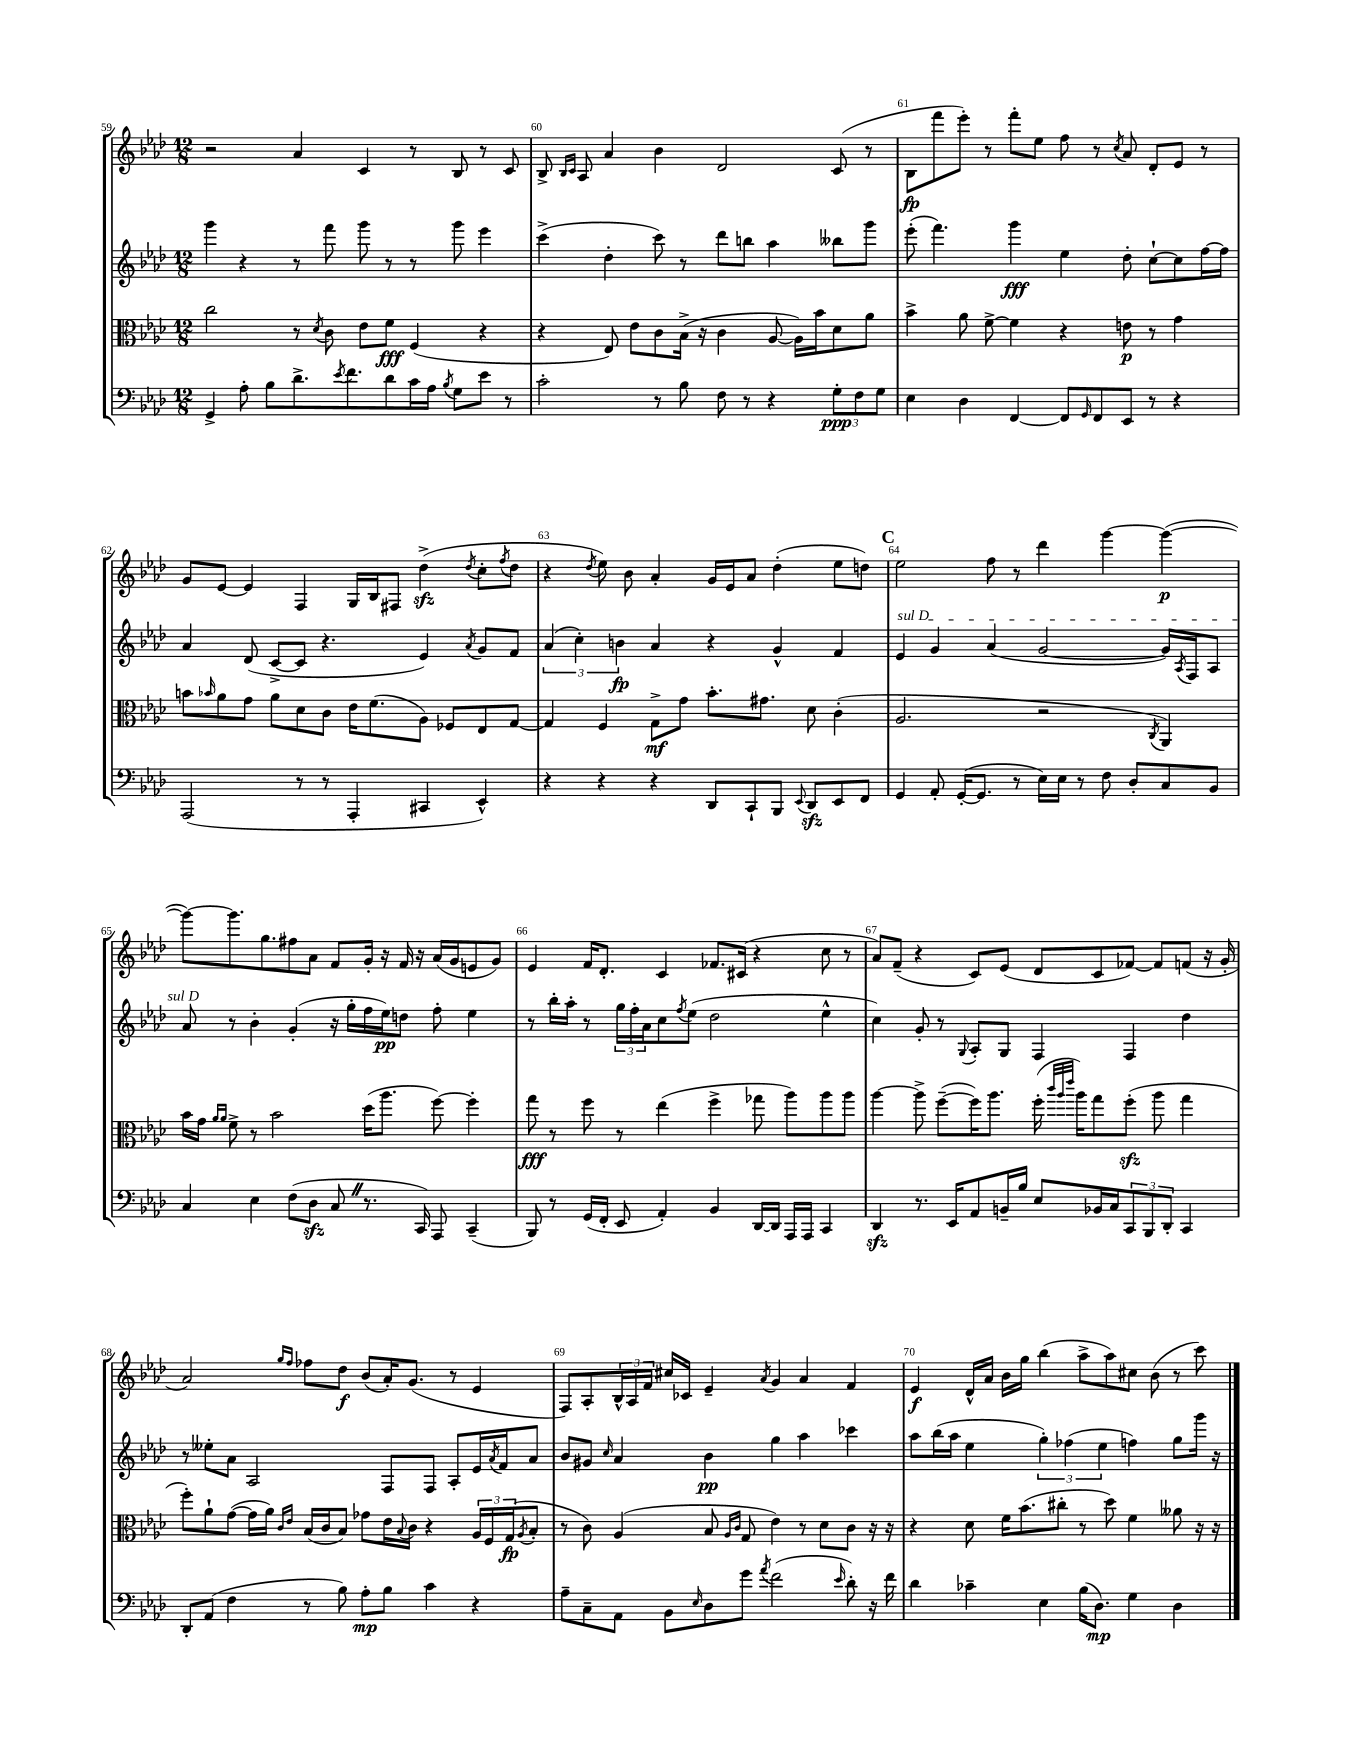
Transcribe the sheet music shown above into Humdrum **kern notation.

**kern	**kern	**kern	**kern
*staff4	*staff3	*staff2	*staff1
*clefF4	*clefC3	*clefG2	*clefG2
*k[b-e-a-d-]	*k[b-e-a-d-]	*k[b-e-a-d-]	*k[b-e-a-d-]
*M12/8	*M12/8	*M12/8	*M12/8
4GG^	2cc	4ggg	2r
8A-'	.	4r	.
8B-	.	.	.
8.d-^	8r	8r	4a-
.	8qd-	.	.
.	8c	8fff	.
8qe-	.	.	.
8.f	.	.	.
.	8e-	8ggg	4c
8d-	8f	8r	.
16c	(4F	8r	8r
16A-	.	.	.
8qB-	.	.	.
8G	.	8ggg	8B-
8e-	4r	4eee-	8r
8r	.	.	8c
=	=	=	=
2c'	4r	(4ccc^	8B-^
.	.	.	16qqB-
.	.	.	16qqc
.	.	.	8A-
.	8E-)	4dd-'	4a-
.	8e-	.	.
8r	8c	8ccc)	4b-
8B-	(16B-^	8r	.
.	16r	.	.
8F	4c	8ddd-	2d-
8r	.	8bb	.
4r	[8A-	4aa-	.
.	16A-])	.	.
.	16b-	.	.
12G'	8d-	8bb--	(8c
12F	.	.	.
.	8a-	8ggg	8r
12G	.	.	.
=	=	=	=
4E-	4b-^	(8eee-'	8B-
.	.	4.fff)	8fff
4D-	8a-	.	8eee-')
.	[8f^	.	8r
[4FF	4f]	4ggg	8fff'
.	.	.	8ee-
8FF]	4r	4ee-	8ff
16qqGG	.	.	.
8FF	.	.	8r
.	.	.	8qcc
8EE-	8e	8dd-'	8a-
8r	8r	[8cc`	8d-'
4r	4g	8cc]	8e-
.	.	[16ff	8r
.	.	16ff]	.
=	=	=	=
(2AAA-	8b	4a-	8g
.	16qqb-	.	.
.	8a-	.	[8e-
.	8g	(8d-	4e-]
.	8a-	[8c^	.
8r	8d-	8c]	4F
8r	8c	4.r	.
4AAA-'	16e-	.	16G
.	(8.f	.	16B-
.	.	.	8F#
4CC#	8A-)	4e-)	(4dd-^
.	8F-	.	.
.	.	8qa-	8qdd-
4EE-^^)	8E-	8g	8cc'
.	.	.	8qff
.	[8G	8f	8dd-
=	=	=	=
4r	4G]	(6a-	4r
.	.	6cc')	.
.	.	.	8qdd-
4r	4F	.	8ee-)
.	.	6b	.
.	.	.	8b-
4r	8G^	4a-	4a-'
.	8g	.	.
8DD-	8.b-'	4r	16g
.	.	.	16e-
8CC`	.	.	8a-
.	8.g#	.	.
8BBB-	.	4g^^	(4dd-'
8qqEE-	.	.	.
8DD-	8d-	.	.
8EE-	(4c'	4f	8ee-
8FF	.	.	8dd)
=	=	=	=
4GG	2.A-	4e-	2ee-
8AA-'	.	4g	.
([16GG'	.	.	.
8.GG]	.	.	.
.	.	(4a-	8ff
8r	.	.	8r
16E-)	2r	[2g	4ddd-
16E-	.	.	.
8r	.	.	.
8F	.	.	[4ggg
8D-'	.	.	.
.	8qC	.	.
8C	4AA-)	16g])	(4ggg_
.	.	8qA-	.
.	.	16F	.
8BB-	.	8A-	.
=	=	=	=
4C	16b-	8a-	8ggg_)
.	16g	.	.
.	16qqa-	.	.
.	16qqa-	.	.
.	8f^	8r	8.ggg]
4E-	8r	4b-'	.
.	.	.	8.gg
.	2b-	.	.
(8F	.	(4g'	8ff#
8D-	.	.	8a-
8C	.	16r	8f
.	.	16gg'	.
8.r	(16dd-	16ff	16g'
.	8.aa-	16ee-)	16r
.	.	8dd	16f
16CC)	.	.	16r
8AAA-	[8ff)	8ff'	(16a-
.	.	.	16g
(4CC~	4ff']	4ee-	8e
.	.	.	8g)
=	=	=	=
8BBB-)	8gg	8r	4e-
8r	8r	16bb-'	.
.	.	16aa-'	.
(16GG	8ff	8r	16f
16FF'	.	.	8.d-'
8EE-	8r	24gg	.
.	.	24ff'	.
.	.	24a-	.
4AA-')	(4ee-	8cc	4c
.	.	8qff	.
.	.	(8ee-	.
4BB-	4ff^	2dd-	8.f-
.	.	.	(16c#
[16DD-	8gg-	.	4r
16DD-]	.	.	.
16AAA-	8aa-)	.	.
16AAA-	.	.	.
4CC	8aa-	4ee-^^	8cc
.	8aa-	.	8r
=	=	=	=
4DD-	[4aa-	4cc)	8a-)
.	.	.	(8f~
8.r	8aa-^]	8g'	4r
.	([8ff~	8r	.
16EE-	.	.	.
.	.	8qqG	.
8AA-	16ff])	8A-'	8c)
.	8.aa-	.	.
16BB~	.	8G	(8e-
16B-	.	.	.
8E-	(16ff'	4F	8d-
.	32qqccc	.	.
.	32qqaa-	.	.
.	32qqeee-	.	.
.	16aa-)	.	.
16BB-	8gg	.	8c
16C	.	.	.
12CC	(8ff'	4F	[8f-)
12BBB-	.	.	.
.	8aa-	.	8f-]
12DD-'	.	.	.
4CC	4gg	4dd-	(8f
.	.	.	16r
.	.	.	16g'
=	=	=	=
8DD-'	8ff')	8r	2a-)
(8AA-	8a-`	8ee--'	.
4F	([8g	8a-	.
.	16g]	2A-	.
.	16a-)	.	.
.	16qqc	.	16qqgg
.	16qqe-	.	16qqff
8r	(16B-	.	8ff-
.	16c	.	.
8B-)	8B-)	.	8dd-
8A-'	8g-	.	(8b-
8B-	16e-	8F	16a-')
.	8qqB-	.	.
.	16c	.	(8.g
4c	4r	8F	.
.	.	8A-'	8r
4r	24A-	16e-	4e-
.	24F	.	.
.	.	8qa-	.
.	.	16f	.
.	(24G	.	.
.	8qA-	.	.
.	8B-'	8a-	.
=	=	=	=
8A-~	8r	8b-	8F)
8C~	8c)	8g#	8A-'
.	.	16qqcc	.
8AA-	(4A-	4a-	24B-^^
.	.	.	24A-
.	.	.	24f
8BB-	.	.	16cc#
.	.	.	16c-
16qqE-	.	.	.
8D-	8B-	4b-	4e-~
.	16qqA-	.	.
.	16qqc	.	.
8g	8G	.	.
8qa-	.	.	8qa-
(2f	4e-)	4gg	4g
.	8r	4aa-	4a-
.	8d-	.	.
16qqe-	.	.	.
8d-')	8c	4ccc-	4f
16r	16r	.	.
16f	16r	.	.
=	=	=	=
4d-	4r	8aa-	4e-
.	.	(16bb-	.
.	.	16aa-	.
4c-~	8d-	4ee-	16d-^^
.	.	.	16a-
.	16f	.	16b-
.	(8.b-	.	16gg
4E-	.	6gg')	(4bb-
.	8cc#'	.	.
.	.	(6ff-	.
(16B-	8r	.	8aa-^
8.D-)	.	.	.
.	.	6ee-	.
.	8dd-)	.	8aa-)
4G	4f	4ff)	8cc#
.	.	.	(8b-
4D-	8a--	8gg	8r
.	16r	16ggg	8ccc)
.	16r	16r	.
==	==	==	==
*-	*-	*-	*-
